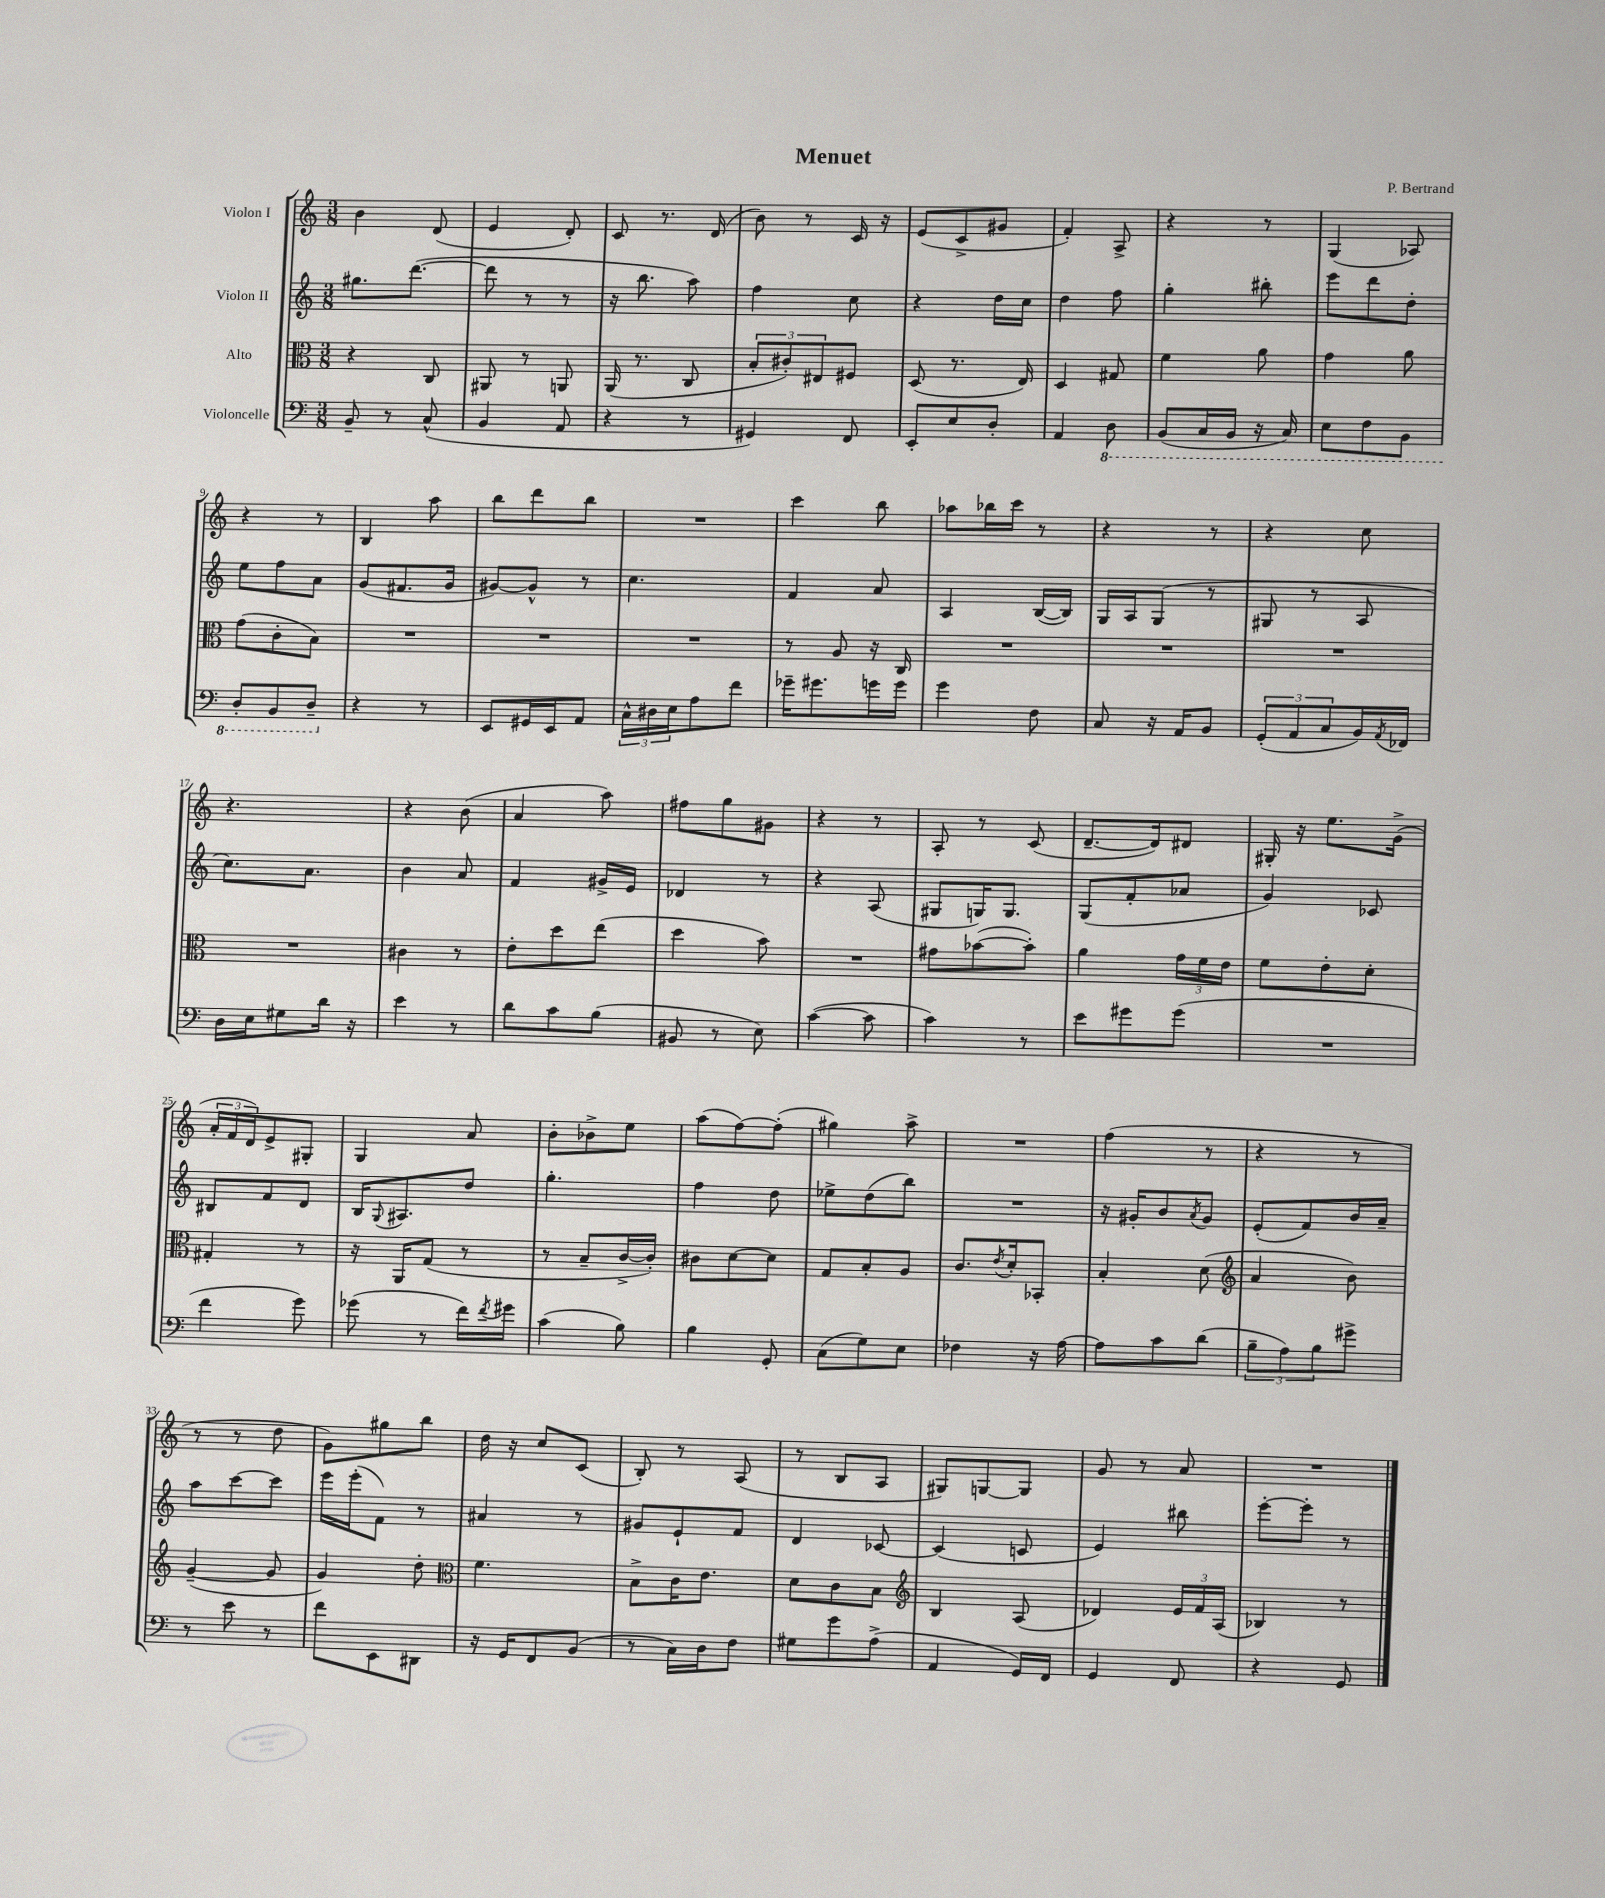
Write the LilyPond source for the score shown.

\header { title = "Menuet" composer = "P. Bertrand" }
<<
\new StaffGroup <<
\new Staff = "s0" \with { instrumentName = "Violon I" } {
    \clef treble \key c \major \numericTimeSignature \time 3/8
    b'4 d'8( |
    e'4 d'8-.) |
    c'8 r8. d'16( |
    b'8) r8 c'16 r16 |
    e'8( c'8-> gis'8 |
    f'4-.) a8-> |
    r4 r8 |
    g4( aes8) |
    r4 r8 |
    b4 a''8 |
    b''8 d'''8 b''8 |
    R4. |
    c'''4 b''8 |
    aes''8 bes''16 c'''16 r8 |
    r4 r8 |
    r4 c''8 |
    r4. |
    r4 b'8( |
    a'4 a''8) |
    fis''8 g''8 gis'8 |
    r4 r8 |
    a8-. r8 c'8( |
    d'8.~-- d'16) dis'8 |
    gis16-. r16 e''8. g'16->( |
    \tuplet 3/2 { a'16-. f'16 d'16) } e'8-> gis8-. |
    g4 a'8 |
    b'8-. bes'8-> e''8 |
    a''8( f''8~) f''8-.( |
    gis''4) a''8-> |
    R4. |
    f''4( r8 |
    r4 r8 |
    r8 r8 d''8 |
    g'8) gis''8 b''8 |
    d''16 r16 c''8 c'8( |
    b8-.) r8 a8( |
    r8 b8 a8 |
    gis8) g8~ g8 |
    g'8 r8 a'8 |
    R4. \bar "|." |
}
\new Staff = "s1" \with { instrumentName = "Violon II" } {
    \clef treble \key c \major \numericTimeSignature \time 3/8
    gis''8. d'''8.~( |
    d'''8 r8 r8 |
    r16 b''8. a''8) |
    f''4 c''8 |
    r4 d''16 c''16 |
    d''4 f''8 |
    g''4-. bis''8-. |
    e'''8 d'''8 d''8-. |
    e''8 f''8 a'8 |
    g'8( fis'8. g'16 |
    gis'8~) gis'8-^ r8 |
    c''4. |
    f'4 a'8 |
    a4 b16~( b16) |
    g16 a16 g8( r8 |
    gis8 r8 a8 |
    c''8.) a'8. |
    b'4 a'8 |
    f'4 gis'16-> e'16 |
    des'4 r8 |
    r4 a8( |
    gis8 g16) g8. |
    g8( f'8-. aes'8 |
    g'4) ces'8 |
    bis8 f'8 d'8 |
    b16 \appoggiatura { g8 } ais8. d''8 |
    g''4.-. |
    f''4 d''8 |
    ees''8-> d''8( b''8) |
    R4. |
    r16 gis'16-. b'8 \acciaccatura { a'8 } gis'8 |
    e'8-.( f'8) b'16 a'16-- |
    a''8 c'''8~ c'''8 |
    e'''16 e'''16-.( f'8) r8 |
    ais'4 r8 |
    gis'8 e'8-! f'8 |
    d'4 ces'8~ |
    ces'4( c'8 |
    e'4) bis''8 |
    e'''8~-. e'''8-. r8 \bar "|." |
}
\new Staff = "s2" \with { instrumentName = "Alto" } {
    \clef alto \key c \major \numericTimeSignature \time 3/8
    r4 c8 |
    ais,8 r8 a,8 |
    a,16( r8. c8 |
    \tuplet 3/2 { b8-. cis'8-.) eis8 } fis8 |
    d8( r8. e16) |
    d4 gis8 |
    f'4 a'8 |
    g'4 a'8 |
    g'8( c'8-. b8) |
    R4. |
    R4. |
    R4. |
    r8 a8 r16 c16 |
    R4. |
    R4. |
    R4. |
    R4. |
    cis'4 r8 |
    e'8-. d''8 e''8( |
    d''4 b'8) |
    R4. |
    gis'8 bes'8~( bes'8-.) |
    a'4 \tuplet 3/2 { g'16 f'16 e'16 } |
    f'8 e'8-. d'8-. |
    gis4-. r8 |
    r16 a,16 g8( r8 |
    r8 b8-- c'16~-> c'16-.) |
    cis'8 d'8~ d'8 |
    g8 b8-. a8 |
    c'8. \acciaccatura { e'8 } d'16-. bes,8-. |
    b4-. d'8( |
    \clef treble a'4 b'8) |
    g'4~--( g'8 |
    g'4) d''8-. |
    \clef alto f'4. |
    b8-> c'16 e'8. |
    d'8 c'8 b8 |
    \clef treble b4 a8( |
    des'4) \tuplet 3/2 { e'16 f'16 a16( } |
    bes4) r8 \bar "|." |
}
\new Staff = "s3" \with { instrumentName = "Violoncelle" } {
    \clef bass \key c \major \numericTimeSignature \time 3/8
    b,8-- r8 c8-^( |
    b,4 a,8 |
    r4 r8 |
    gis,4) f,8 |
    e,8-. e8 d8-. |
    a,4 \ottava #-1 d,8 |
    b,,8( c,16 b,,16 r16 c,16) |
    e,8 f,8 b,,8 |
    d,8-. b,,8 d,8-- \ottava #0 |
    r4 r8 |
    e,8 gis,16 e,16 a,8 |
    \tuplet 3/2 { c16-^ dis16 e16 } a8 f'8 |
    ges'16-- gis'8. g'16 g'16 |
    g'4 f8 |
    c8 r16 a,16 b,8 |
    \tuplet 3/2 { g,8-.( a,8 c8 } b,16) \acciaccatura { a,8 } fes,16 |
    d16 e16 gis8 d'16 r16 |
    e'4 r8 |
    d'8 c'8 b8( |
    bis,8 r8 e8) |
    c'4~( c'8 |
    c'4) r8 |
    e'8 gis'8 gis'8( |
    R4. |
    f'4 g'8) |
    ges'8( r8 f'16) \acciaccatura { f'8 } gis'16 |
    c'4( b8) |
    b4 g,8-. |
    c8( g8) e8 |
    fes4 r16 a16~ |
    a8 c'8 d'8( |
    \tuplet 3/2 { b8-- a8) b8 } gis'8-> |
    r8 e'8 r8 |
    f'8 e,8 dis,8 |
    r16 g,16 f,8 b,8( |
    r8 c16) d16 f8 |
    gis8 g'8 a8->( |
    a,4 g,16) f,16 |
    g,4 f,8 |
    r4 g,8 \bar "|." |
}
>>
>>
